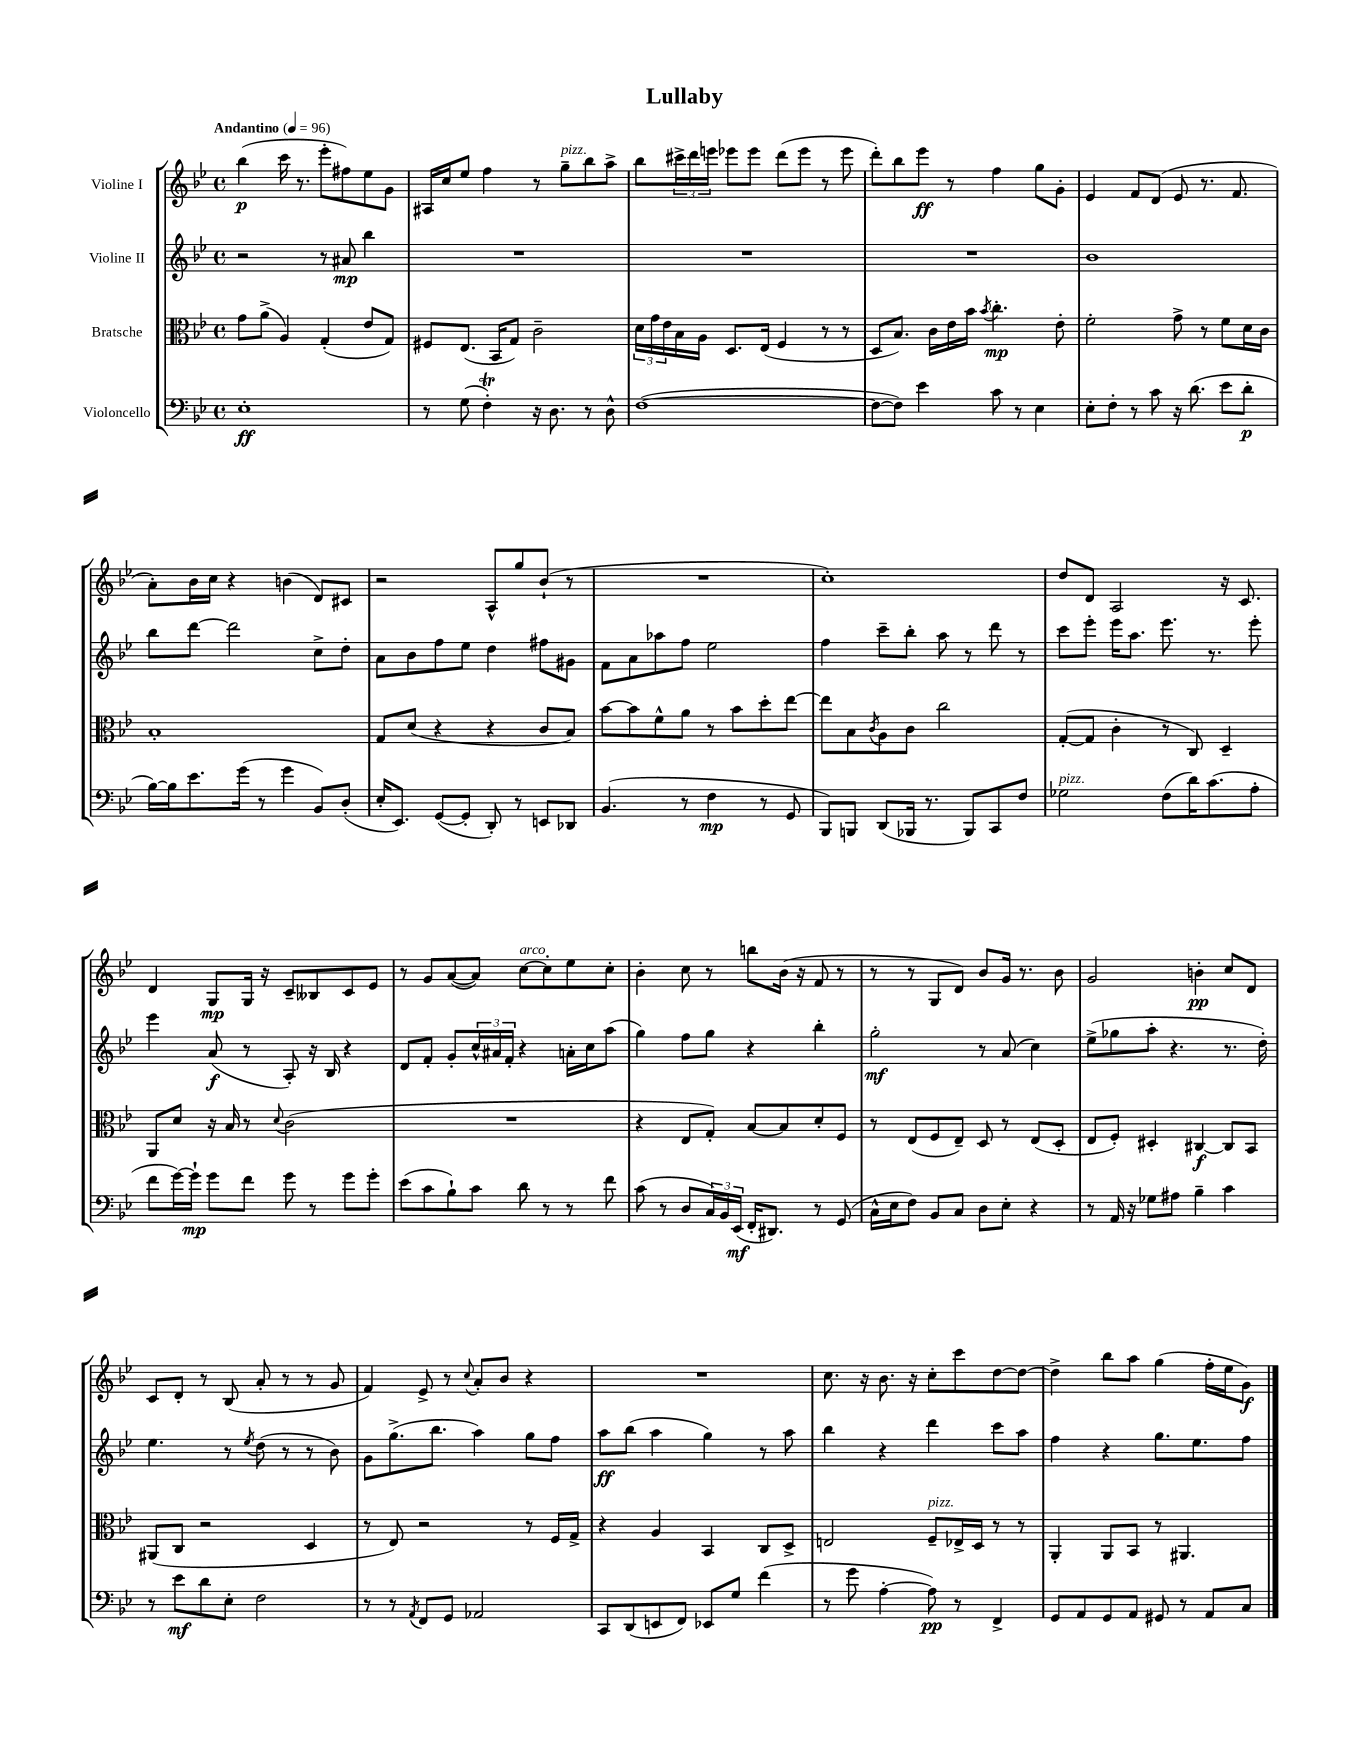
\header { title = "Lullaby" }
<<
\new StaffGroup <<
\new Staff = "s0" \with { instrumentName = "Violine I" } {
    \clef treble \key bes \major \defaultTimeSignature \time 4/4 \tempo "Andantino" 4 = 96
    bes''4\p( c'''16 r8. ees'''8-. fis''8) ees''8 g'8 |
    ais16 c''16 ees''8 f''4 r8 g''8--^\markup { \italic "pizz." } bes''8 a''8-> |
    bes''8 \tuplet 3/2 { cis'''16-> d'''16 e'''16 } ees'''8 ees'''8 d'''8( ees'''8 r8 ees'''8 |
    d'''8-.) bes''8 ees'''8\ff r8 f''4 g''8 g'8-. |
    ees'4 f'8 d'8( ees'8 r8. f'8. |
    a'8-.) bes'16 c''16 r4 b'4( d'8) cis'8 |
    r2 a8-^ g''8 bes'8-!( r8 |
    R1 |
    c''1-.) |
    d''8 d'8 a2 r16 c'8. |
    d'4 g8\mp g16 r16 c'8-- beses8 c'8 ees'8 |
    r8 g'8 a'8~( a'8) c''8~^\markup { \italic "arco" } c''8-. ees''8 c''8-. |
    bes'4-. c''8 r8 b''8 bes'16( r16 f'8 r8 |
    r8 r8 g8 d'8) bes'8 g'16 r8. bes'8 |
    g'2 b'4-.\pp c''8 d'8 |
    c'8 d'8-. r8 bes8( a'8-. r8 r8 g'8 |
    f'4) ees'8-> r8 \appoggiatura { c''8 } a'8-. bes'8 r4 |
    R1 |
    c''8. r16 bes'8. r16 c''8-. c'''8 d''8~ d''8~ |
    d''4-> bes''8 a''8 g''4( f''16-. ees''16 g'8\f) \bar "|." |
}
\new Staff = "s1" \with { instrumentName = "Violine II" } {
    \clef treble \key bes \major \defaultTimeSignature \time 4/4
    r2 r8 ais'8\mp bes''4 |
    R1 |
    R1 |
    R1 |
    bes'1 |
    bes''8 d'''8~ d'''2 c''8-> d''8-. |
    a'8 bes'8 f''8 ees''8 d''4 fis''8 gis'8 |
    f'8 a'8 aes''8 f''8 ees''2 |
    f''4 c'''8-- bes''8-. a''8 r8 d'''8 r8 |
    c'''8 ees'''8-. ees'''16 a''8. ees'''8. r8. ees'''8-. |
    ees'''4 a'8\f( r8 a8-.) r16 bes16 r4 |
    d'8 f'8-. g'8-. \tuplet 3/2 { c''16-^ ais'16 f'16-. } r4 a'16-. c''16 a''8( |
    g''4) f''8 g''8 r4 bes''4-. |
    g''2-.\mf r8 a'8( c''4) |
    ees''8->( ges''8 a''8-. r4. r8. d''16-.) |
    ees''4. r8 \acciaccatura { ees''8 } d''8( r8 r8 bes'8) |
    g'8 g''8.->( bes''8. a''4) g''8 f''8 |
    a''8\ff bes''8( a''4 g''4) r8 a''8 |
    bes''4 r4 d'''4 c'''8 a''8 |
    f''4 r4 g''8. ees''8. f''8 \bar "|." |
}
\new Staff = "s2" \with { instrumentName = "Bratsche" } {
    \clef alto \key bes \major \defaultTimeSignature \time 4/4
    g'8 a'8->( a4) g4-.( ees'8 g8) |
    fis8 ees8.( bes,16 g8) c'2-- |
    \tuplet 3/2 { d'16 g'16 ees'16 } bes16 a16 d8. ees16( f4 r8 r8 |
    d8 bes8.) c'16 ees'16 bes'16 \acciaccatura { bes'8 } c''4.-.\mp ees'8-. |
    f'2-. g'8-> r8 f'8 d'16 c'16 |
    bes1-. |
    g8 d'8( r4 r4 c'8 bes8) |
    bes'8~ bes'8 f'8-^ a'8 r8 bes'8 d''8-. ees''8~ |
    ees''8 bes8 \acciaccatura { c'8 } a8 c'8 c''2 |
    g8~-.( g8 c'4-. r8 c8) d4-- |
    a,8 d'8 r16 bes16 r8 \appoggiatura { d'8 } c'2( |
    R1 |
    r4 ees8 g8-.) bes8~ bes8 d'8-. f8 |
    r8 ees8( f8 ees8--) d8 r8 ees8( d8-. |
    ees8 f8-.) dis4-. cis4~\f cis8 bes,8 |
    ais,8( c8 r2 d4 |
    r8 ees8) r2 r8 f16 g16-> |
    r4 a4 bes,4 c8 d8-> |
    e2 f8--^\markup { \italic "pizz." } ees16-> d16 r8 r8 |
    a,4-. a,8 bes,8 r8 ais,4. \bar "|." |
}
\new Staff = "s3" \with { instrumentName = "Violoncello" } {
    \clef bass \key bes \major \defaultTimeSignature \time 4/4
    ees1-.\ff |
    r8 g8( f4-.\trill) r16 d8. r8 d8-^ |
    f1~( |
    f8~ f8) ees'4 c'8 r8 ees4 |
    ees8-. f8-. r8 c'8 r16 d'8.( ees'8 d'8-.\p |
    bes16~) bes16 ees'8. g'16( r8 g'4 bes,8) d8-.( |
    ees16-. ees,8.) g,8~( g,8-. d,8-.) r8 e,8 des,8 |
    bes,4.( r8 f4\mp r8 g,8 |
    bes,,8) b,,8 d,8( bes,,16 r8. bes,,8) c,8 f8 |
    ges2^\markup { \italic "pizz." } f8( d'16) c'8.( a8-. |
    f'8 g'16~) g'16-!\mp g'8 f'8 g'8 r8 g'8 g'8-. |
    ees'8( c'8 bes8-!) c'8 d'8 r8 r8 f'8 |
    c'8( r8 d8 \tuplet 3/2 { c16) bes,16 ees,16\mf( } f,16-. dis,8.) r8 g,8( |
    c16-^ ees16 f8) bes,8 c8 d8 ees8-. r4 |
    r8 a,16 r16 ges8 ais8 bes4-- c'4 |
    r8 ees'8\mf d'8 ees8-. f2 |
    r8 r8 \acciaccatura { a,8 } f,8 g,8 aes,2 |
    c,8 d,8( e,8 f,8) ees,8 g8 f'4( |
    r8 g'8 a4~-. a8\pp) r8 f,4-> |
    g,8 a,8 g,8 a,8 gis,8 r8 a,8 c8 \bar "|." |
}
>>
>>
\layout { \context { \Score \remove "Bar_number_engraver" } }
